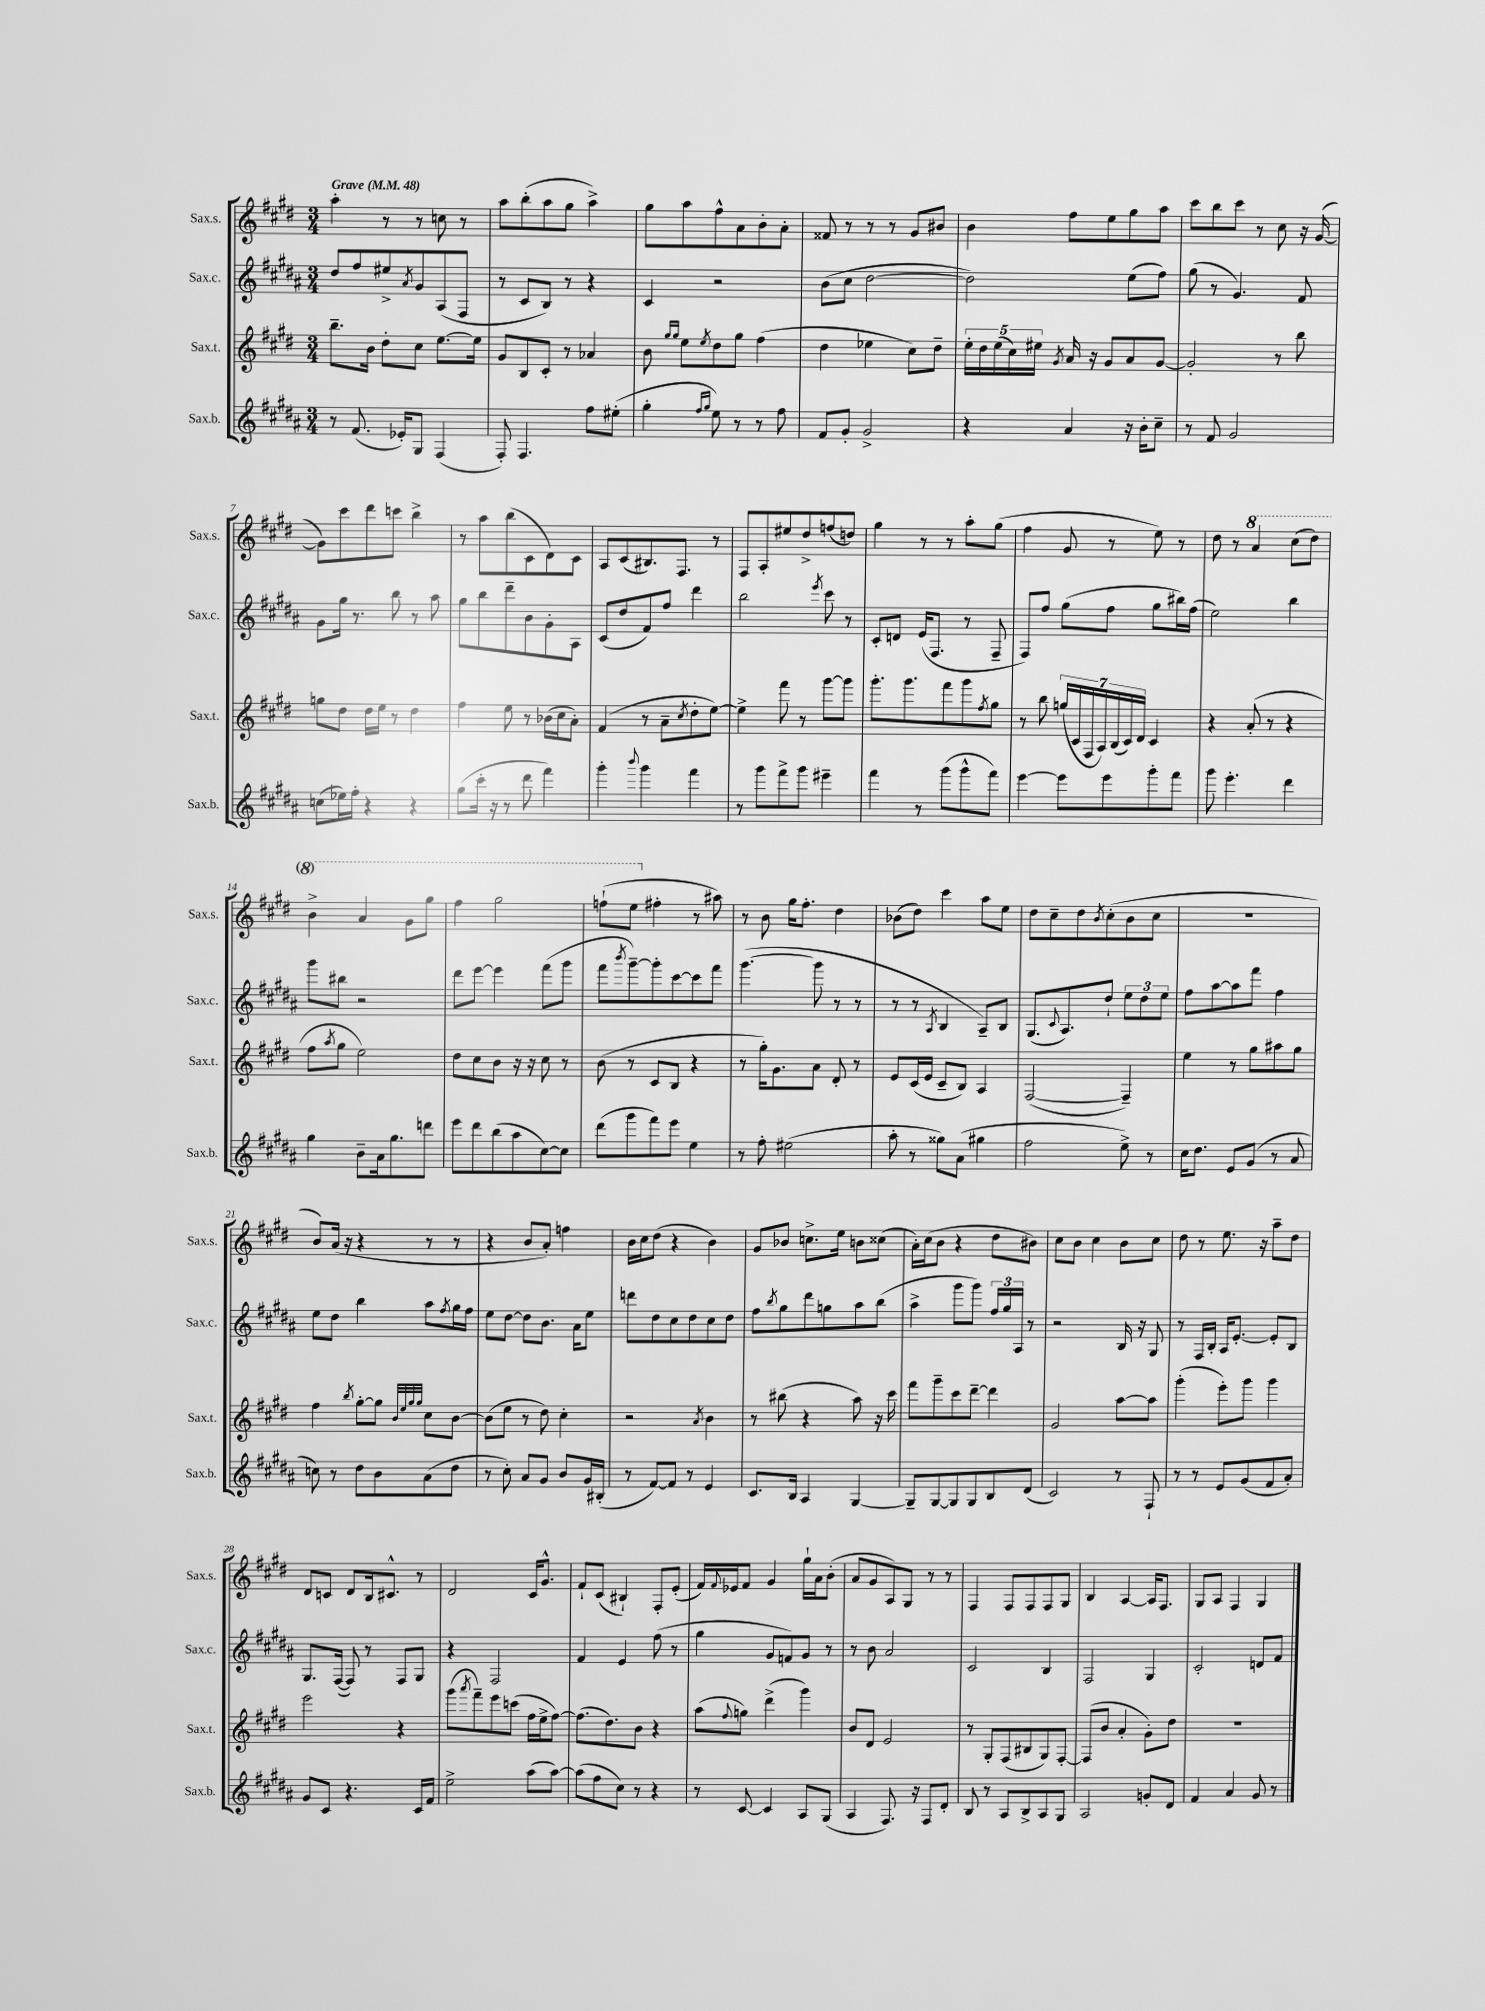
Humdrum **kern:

**kern	**kern	**kern	**kern
*staff4	*staff3	*staff2	*staff1
*clefG2	*clefG2	*clefG2	*clefG2
*k[f#c#g#d#a#]	*k[f#c#g#d#]	*k[f#c#g#d#a#]	*k[f#c#g#d#]
*M3/4	*M3/4	*M3/4	*M3/4
*MM48	*MM48	*MM48	*MM48
8r	8.bb~	8dd#	4aa'
(8.f#	.	8ff#	.
.	16b	.	.
.	8dd#'	8ee#^	8r
16e-')	.	.	.
.	.	8qa#	.
8G#	8cc#	8g#	8r
(4F#	[8.ee	(8A#	8cc
.	.	8F#	8r
.	16ee]	.	.
=	=	=	=
8F#')	8g#	8r	8aa
4.F#	8B	8c#	(8bb'
.	8c#'	8B)	8aa
.	8r	8r	8gg#
8ff#	4a-	4r	4aa^)
(8ee#'	.	.	.
=	=	=	=
4gg#'	8b	4c#	8gg#
.	16qqgg#	.	.
.	16qqgg#	.	.
.	8ee	.	8aa
16qqff#	.	.	.
16qqgg#	8qee	.	.
8ee)	8dd#	2r	8ff#^^
8r	8gg#	.	8a
8r	(4ff#	.	8b'
8ff#	.	.	8a'
=	=	=	=
8f#	4dd#	(8b	8f##
8g#'	.	8cc#	8r
2g#^	4ee-	[2dd#	8r
.	.	.	8r
.	8cc#)	.	8g#
.	8dd#~	.	8b#
=	=	=	=
4r	20ee'	2dd#])	4b
.	20dd#	.	.
.	(20ee	.	.
.	20cc#)	.	.
.	20ee#	.	.
.	8qg#	.	.
4a#	16a	.	8ff#
.	16r	.	.
.	8g#	.	8ee
16r	8a	(8ee	8gg#
16b'	.	.	.
8cc#~	[8g#	8ff#)	8aa
=	=	=	=
8r	2g#']	(8gg#	8ccc#
8f#	.	8r	8bb
2g#	.	4.g#)	8ccc#
.	.	.	8r
.	8r	.	8cc#
.	8bb	8f#	16r
.	.	.	([16g#
=	=	=	=
(8cc	8gg	8g#	8g#])
16ee-)	8dd#	16gg#	8ccc#
16ff#'	.	8.r	.
4r	16dd#	.	8ddd#
.	16ee	.	.
.	8r	8bb	8ccc
4r	4dd#	8r	4bb^
.	.	8aa#	.
=	=	=	=
(8gg#	4ff#	8gg#	8r
16ccc#'	.	8bb	8aa
16r	.	.	.
8r	8ee	8ddd#~	(8bb
8ddd#	8r	8b	8c#
4fff#)	(16b-	8g#'	8d#)
.	16cc#	.	.
.	8a')	8A#	8c#
=	=	=	=
4ggg#'	(4f#	(8c#	8A
.	.	8dd#	(8c#
8qqbbb	.	.	.
4ggg#	8r	8f#)	8.B#)
.	8a~	8ff#	.
.	.	.	8.F#
.	8qcc#	.	.
4fff#	8dd#'	4ddd#	.
.	[8ee)	.	8r
=	=	=	=
8r	4ee^]	2bb	8F#
8ggg#	.	.	8A'
8fff#^	8fff#	.	8ee#
8ggg#	8r	.	8dd#^
.	.	8qeee	.
4eee#~	[8ggg#	8ccc#	(8ff
.	8ggg#]	8r	8dd)
=	=	=	=
4fff#	8.ggg#'	8c#'	4gg#
.	.	8d	.
.	8.ggg#	.	.
8r	.	(16e	8r
.	.	8.F#	.
(8ggg#	8fff#	.	8r
8ggg#^^	8ggg#	8r	8aa'
.	8qff#	.	.
8fff#)	8gg#	8F#~	(8gg#
=	=	=	=
[4eee	8r	8F#)	4ff#
.	8bb	8ff#	.
8eee]	(28gg	(8gg#	8g#
.	28c#	.	.
.	28F#	.	.
.	28A)	.	.
8eee	.	8ff#	8r
.	(28B	.	.
.	28c#)	.	.
.	28d#	.	.
8ggg#'	4c#	8gg#	8ee)
8fff#	.	16bb#)	8r
.	.	(16ff#	.
=	=	=	=
8ggg#	4r	2ee)	8dd#
4.eee'	.	.	8r
.	(8a'	.	4aa
.	8r	.	.
4ddd#	4r	4bb	(8ccc#
.	.	.	8ddd#)
=	=	=	=
4gg#	8ff#	8ggg#	4bb^
.	8qaa	.	.
.	8gg#	8bb#	.
8b~	2ee)	2r	4aa
16a#	.	.	.
8.gg#	.	.	.
.	.	.	8gg#
8ddd	.	.	8ggg#
=	=	=	=
8eee	8dd#	8ddd#	4fff#
8ddd#	8cc#	[8eee	.
(8bb	8b	4eee]	2ggg#
8aa#	16r	.	.
.	16r	.	.
[8cc#)	8cc#	(8fff#	.
8cc#]	8r	8ggg#	.
=	=	=	=
(8ddd#	(8b	8fff#	(8fff`
.	.	8qbbb	.
8ggg#	8r	[8ggg#~)	8eee
8fff#)	8c#	8ggg#']	4ff#'
8eee	8B	[8ccc#	.
4ee	4r	8ccc#]	8r
.	.	8fff#	8aa#)
=	=	=	=
8r	8r	([4.ggg#	8r
8ff#'	16gg#')	.	8b
.	8.g#	.	.
(2ee#	.	.	16gg#
.	.	.	8.ff#'
.	8a	8ggg#]	.
.	8d#'	8r	4dd#
.	8r	8r	.
=	=	=	=
8aa#'	8e	8r	(8b-
8r	(16c#	8r	8dd#)
.	16e	.	.
.	.	8qA#	.
8gg##)	8c#~	4B	4ccc#
(8a#	8B)	.	.
4gg#	4A	8A#~)	8aa
.	.	8B	8ee
=	=	=	=
2ff#	([2F#	(8.G#	8dd#
.	.	.	8cc#~
.	.	8qqc#	.
.	.	8.A#)	.
.	.	.	8dd#
.	.	.	8qb
.	.	8dd#`	(8cc#'
8ee^)	4F#~])	12ee	8b
.	.	12dd#	.
8r	.	.	8cc#
.	.	12ee	.
=	=	=	=
16cc#	4ee	8ff#	2.r
8.dd#	.	.	.
.	.	[8aa#	.
8e	8r	8aa#]	.
(8g#	8gg#	8fff#	.
8r	8aa#	4ff#	.
8a#	8gg#	.	.
=	=	=	=
8cc)	4ff#	8ee	8b)
8r	.	8dd#	(16a
.	.	.	16r
.	8qbb	.	.
8dd#	[8gg#'	4bb	4r
8b	8gg#]	.	.
.	32qqb	.	.
.	32qqee	.	.
.	32qqgg#	.	.
.	32qqgg#	.	.
(8a#	8cc#	8aa#	8r
.	.	8qff#	.
8dd#	[8b	16gg#	8r
.	.	16ff#	.
=	=	=	=
8r	(8b]	8ee	4r
8cc#')	8ee	[8dd#	.
8a#	8r	8dd#]	8b
8g#	8dd#)	8.b	8a')
8b	4cc#'	.	4ff
.	.	16a#	.
16g#	.	8ee	.
(16B#'	.	.	.
=	=	=	=
8r	2r	8ddd	16b
.	.	.	16cc#
[8f#)	.	8dd#	(8dd#
8f#]	.	8cc#	4r
8r	.	8dd#	.
.	8qa	.	.
4e	4b	8cc#	4b)
.	.	8dd#	.
=	=	=	=
8.c#	8r	8ff#	8g#
.	.	8qbb	.
.	(8bb#	8gg#	8b-
16B	.	.	.
4A#	4r	8ddd#	8.cc^
.	.	8gg	.
.	.	.	16ee
[4G#	8aa)	8aa#	8b
.	16r	(8bb	(8cc##
.	16ccc#	.	.
=	=	=	=
8G#~]	8fff#	4aa#^	16a')
.	.	.	(16cc#
[8G#	8ggg#~	.	8b
8G#]	8ccc#	8ggg#	4r
8G#	[8ddd#~	8ggg#)	.
8B	4ddd#]	24ff#	8dd#
.	.	24gg#	.
.	.	24A#	.
(8d#	.	8r	8b#)
=	=	=	=
2c#)	2g#	2r	8cc#
.	.	.	8b
.	.	.	4cc#
8r	[8aa	16B	8b
.	.	16r	.
8F#`	8aa]	8G#	8cc#
=	=	=	=
8r	(4ggg#'	8r	8dd#
8r	.	16F#	8r
.	.	16B'	.
8e	8eee')	16A#	8.ee
.	.	[8.e'	.
(8g#	8ggg#	.	.
.	.	.	16r
8f#	4ggg#	8e']	8aa~
8a#')	.	8B	8dd#
=	=	=	=
8g#	2eee	8.G#	8d#
8c#	.	.	8c
.	.	([16F#	.
4.r	.	8F#])	8d#
.	.	8r	16B
.	.	.	8.c#^^
.	4r	8F#	.
16c#	.	8G#	8r
16f#	.	.	.
=	=	=	=
2ee^	(8ggg#	4r	2d#
.	8qaaa	.	.
.	8fff#~)	.	.
.	8eee	2F#	.
.	(8ccc	.	.
(8aa#	16ff#	.	16c#
.	16ee^	.	8.g#^^
[8aa#)	[8ff#)	.	.
=	=	=	=
(8aa#]	(8.ff#]	4f#	8f#`
8ff#	.	.	(8c#
.	8.dd#)	.	.
8cc#)	.	4e	4B#`)
8r	8b	.	.
4r	4r	(8ff#	8F#'
.	.	8r	(8e'
=	=	=	=
8r	(8aa	4gg#	16f#)
.	.	.	8qqf#
.	.	.	16e-
.	8qqff#	.	.
[8c#	8gg)	.	8f#
4c#]	(4ddd#^	8g#	4g#
.	.	8f)	.
8A#	4ggg#)	8g#	16gg#`
.	.	.	16a
(8G#	.	8r	(8b'
=	=	=	=
4A#	8b	8r	8a
.	8d#	8b	8g#
8.F#)	2e	2a#	8A)
.	.	.	8G#
16r	.	.	.
8F#	.	.	8r
8d#'	.	.	8r
=	=	=	=
8B	8r	2c#	4F#
8r	8G#'	.	.
8A#	(8F#	.	8F#
8B^	8B#	.	8F#
8A#	8G#)	4B	8F#
8G#	[8F#'	.	8G#
=	=	=	=
2A#	(8F#]	2F#	4B
.	8b	.	.
.	4a'	.	[4A
8g'	8g#')	4G#	16A]
.	.	.	8.F#
8d#	8dd#	.	.
=	=	=	=
4f#	2.r	2c#'	8G#
.	.	.	8A
4a#	.	.	4F#
8g#	.	8d	4G#
8r	.	8f#	.
==	==	==	==
*-	*-	*-	*-
